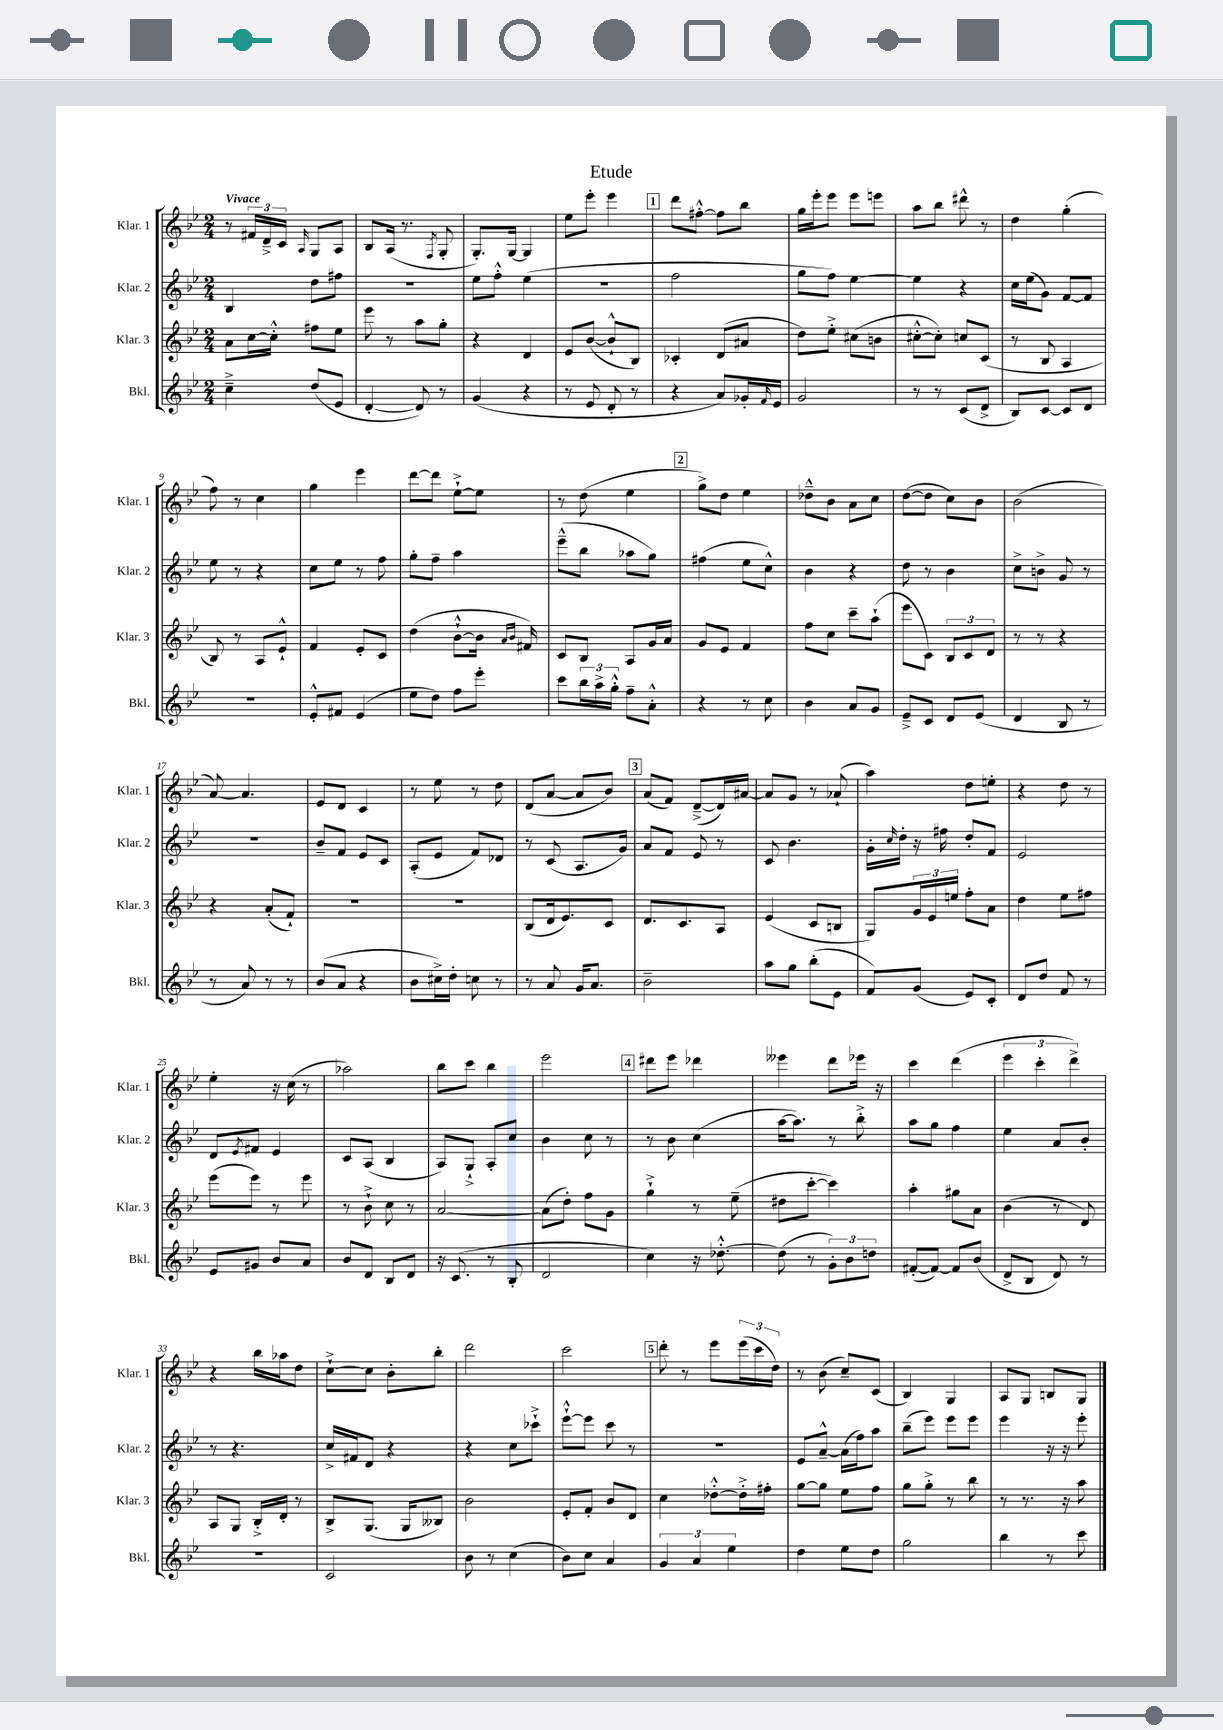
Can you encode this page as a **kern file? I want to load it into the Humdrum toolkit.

**kern	**kern	**kern	**kern
*part4	*part3	*part2	*part1
*staff4	*staff3	*staff2	*staff1
*I"Bkl.	*I"Klar. 3	*I"Klar. 2	*I"Klar. 1
*I'Bkl.	*I'Klar. 3	*I'Klar. 2	*I'Klar. 1
*clefG2	*clefG2	*clefG2	*clefG2
*k[b-e-]	*k[b-e-]	*k[b-e-]	*k[b-e-]
*M2/4	*M2/4	*M2/4	*M2/4
=1	=1	=1	=1
!	!	!	!LO:TX:a:B:t=Vivace
4cc~^\	8a\L	4B-/	8r
.	[16cc\L	.	24f#X/LL
.	.	.	24d~^/
.	16cc'^^\JJ]	.	.
.	.	.	24c/JJ
.	.	.	16qqA/
(8dd/L	8ff#X\L	8dd\L	8G/L
8e-/J	8ee-\J	8ff#X\J	8A/J
=2	=2	=2	=2
[4d'/	8eee-\	2r	8B-/L
.	8r	.	(16A/Jk
.	.	.	8.r
8d/])	8aa\L	.	.
.	.	.	8qF/
8r	8gg'\J	.	8G'/
=3	=3	=3	=3
(4g/	4r	8ee-\L	8.G'/L)
.	.	8ff'^^\J	.
.	.	.	[16G/Jk
4r	4d/	(4ee-\	4G/]
=4	=4	=4	=4
8r	8e-/L	2r	8ee-\L
8e-/	([8b-/J	.	8eee-'\J
8d'/	8b-`^^/L]	.	4eee-\
8r	8B-/J)	.	.
!!LO:REH:place=s1:t=1
=5	=5	=5	=5
4r	4c-X'/	2ff\	8ddd\L
.	.	.	[8ff#X'^^\J
8a/L)	(8d/L	.	8ff#\L]
16g-X'/L	8a#X/J	.	8bb-\J
16qqf/	.	.	.
16e-/JJ	.	.	.
=6	=6	=6	=6
2g/	8dd\L)	8gg\L	16gg\LL
.	.	.	16eee-'\J
.	8ee-'^\J	8ff\J)	8eee-\J
.	(8cc#X\L	[4ee-\	8eee-\L
.	8bn\J	.	8eeen\J
=7	=7	=7	=7
8r	[8cc#X'^^\L	4ee-\]	8aa\L
8r	8cc#'\J])	.	8bb-\J
(8c/L	8ccn/L	4r	8ddd#X^^\
8d^/J	(8c/J	.	8r
=8	=8	=8	=8
8B-/L)	8r	16cc\LL	4dd\
.	.	(16ee-\J	.
[8c/J	8B-/	8g\J)	.
8c/L]	4A/	[8f/L	(4gg'\
8d/J	.	8f/J]	.
!!LO:LB:g=z
=9	=9	=9	=9
2r	8B-/)	8ee-\	8ff\)
.	8r	8r	8r
.	8A/L	4r	4cc\
.	8e-`^^/J	.	.
=10	=10	=10	=10
8e-'^^/L	4f/	8cc\L	4gg\
8f#X/J	.	8ee-\J	.
(4e-/	8e-'/L	8r	4eee-\
.	8c/J	8ff\	.
=11	=11	=11	=11
8ee-\L	(4dd\	8gg'\L	[8ddd\L
8dd\J)	.	8ff~\J	8ddd\J]
8ff\L	[8b-`^^\L	4aa\	[8ee-`^\L
8eee-'\J	16b-\Jk]	.	8ee-\J]
.	16qqa/LL	.	.
.	16qqb-/JJ	.	.
.	16f#X/)	.	.
=12	=12	=12	=12
8ccc\L	8c/L	(8eee-~^^\L	8r
24bb-\L	8B-/J	8bb-\J	(8dd\
24aa^\	.	.	.
24gg'^^\JJ	.	.	.
8ff~\L	8A/L	8aa-X\L	4ee-\
8a'^^\J	16g/L	8gg\J)	.
.	16a/JJ	.	.
!!LO:REH:place=s1:t=2
=13	=13	=13	=13
4r	8g/L	(4ff#X\	8gg^\L)
.	8e-/J	.	8dd\J
8r	4f/	8ee-\L	4ee-\
8cc\	.	8cc^^\J)	.
=14	=14	=14	=14
4b-\	8ff\L	4b-\	8dd-X~^^\L
.	8cc\J	.	8b-\J
8a/L	8ccc~\L	4r	8a\L
8g/J	(8aa`\J	.	8cc\J
=15	=15	=15	=15
8e-~^/L	8eee-\L	8dd\	([8dd\L
8c/J	8c\J)	8r	8dd\J]
8d/L	12B-/L	4b-\	8cc\L)
.	12c/	.	.
(8e-/J	.	.	8b-\J
.	12d/J	.	.
=16	=16	=16	=16
4d/	8r	8cc^\L	(2b-\
.	8r	8bn^\J	.
8B-/	4r	8g/	.
8r	.	8r	.
!!LO:LB:g=z
=17	=17	=17	=17
8r	4r	2r	[8a/)
8a/)	.	.	4.a/]
8r	(8a'/L	.	.
8r	8f`/J)	.	.
=18	=18	=18	=18
(8b-/L	2r	8b-~/L	8e-/L
8a/J	.	8f/J	8d/J
4r	.	8e-/L	4c/
.	.	8c/J	.
=19	=19	=19	=19
8b-\L	2r	(8A'/L	8r
16cc#X^\L)	.	8e-/J	8ee-\
16dd'\JJ	.	.	.
8ccn\	.	8f/L)	8r
8r	.	8d-X/J	8dd\
=20	=20	=20	=20
8r	(8B-/L	8r	(8d/L
8a/	16d/k	(8c/	[8a/J
.	8.e-/)	.	.
16g/KL	.	8.A/L	8a/L]
8.a/J	.	.	.
.	8c/J	.	8b-/J)
.	.	16g/Jk)	.
!!LO:REH:place=s1:t=3
=21	=21	=21	=21
2b-~\	8.d/L	8a/L	(8a/L
.	.	8f/J	8f/J)
.	8.c/	.	.
.	.	8e-/	([8d~^/L
.	8A/J	8r	16d/L])
.	.	.	[16a#X/JJ
=22	=22	=22	=22
8aa\L	(4e-/	8c/	8a#/L]
8gg\J	.	4.b-\	8g/J
(8bb-'\L	8c/L	.	8r
8e-\J	8Bn/J	.	(8a-X`/
=23	=23	=23	=23
8f/L)	8G/L)	16g'\LL	4aa\)
.	.	16qqcc/	.
.	.	16dd'\JJ	.
(8g/J	24g/L	16r	.
.	24e-/	.	.
.	.	16ff#X\	.
.	24een/JJ	.	.
8e-/L)	8ff'\L	8dd'/L	8dd\L
8c'/J	8a\J	8f/J	8een'\J
=24	=24	=24	=24
8d/L	4dd\	2e-/	4r
8dd/J	.	.	.
8f/	8ee-\L	.	8dd\
8r	8ff#X\J	.	8r
!!LO:LB:g=z
=25	=25	=25	=25
8e-/L	(8eee-\L	8d/L	4ee-'\
.	.	8qe-/	.
8g#X/J	8eee-\J)	8f#X/J	.
8b-/L	8r	4e-/	16r
.	.	.	(16cc\
8a/J	8eee-\	.	8r
=26	=26	=26	=26
8b-/L	8r	8c/L	2aa-X\)
8d/J	8b-`^\	(8A/J	.
8B-/L	8cc\	4B-/	.
8d/J	8r	.	.
=27	=27	=27	=27
16r	[2a/	8A/L)	8bb-\L
(8.c/	.	.	.
.	.	8G`^/J	8ccc\J
8r	.	8A'/L	4bb-\
8B-'/	.	8cc/J	.
=28	=28	=28	=28
2d/	(8a\L]	4b-\	2eee-\
.	8dd'\J)	.	.
.	8ff\L	8cc\	.
.	8g\J	8r	.
!!LO:REH:place=s1:t=4
=29	=29	=29	=29
4cc\)	4gg`^\	8r	8ddd#X\L
.	.	8b-\	8eee-\J
16r	8r	(4cc\	4ddd-X\
[8.dd-X'^^\	.	.	.
.	(8ee-~\	.	.
=30	=30	=30	=30
(8dd-\]	8dd#X\L	[16aa\KL	4eee--X\
.	.	8.aa\J])	.
8r	[8ccc'\J	.	.
12g'\L)	4ccc\])	8r	8ddd\L
12b-\	.	.	.
.	.	8bb-'^\	16eee-X\Jk
12ddn\J	.	.	.
.	.	.	16r
=31	=31	=31	=31
([8f#X'/L	4aa'\	8aa\L	4ccc\
8f#/J_)	.	8gg\J	.
8f#/L]	8gg#X\L	4ff\	(4ddd\
(8b-/J	8a\J	.	.
=32	=32	=32	=32
8d^/L	(4b-\	4ee-\	6eee-\
8B-/J	.	.	.
.	.	.	6ccc'\
8d/)	8r	8a/L	.
.	.	.	6ddd^\)
8r	8d/)	8b-'/J	.
!!LO:LB:g=z
=33	=33	=33	=33
2r	8A/L	8r	4r
.	8G/J	4.r	.
.	16B-'^/LL	.	16bb-\LL
.	16d'/JJ	.	16aa-X\J
.	8r	.	8dd\J
=34	=34	=34	=34
2c/	8B-^/L	16cc^/LL	[8cc`^\L
.	.	16f#X/J	.
.	(8.G/J	8d/J	8cc\J]
.	.	4r	8b-'\L
.	16G/KL	.	.
.	8B--X/J)	.	8bb-'\J
=35	=35	=35	=35
8b-\	2b-\	4r	2ddd\
8r	.	.	.
(4cc\	.	8cc\L	.
.	.	8ccc-X`^\J	.
=36	=36	=36	=36
8b-\L)	8e-'/L	[8eee-`^^\L	2ccc\
8cc\J	8f'/J	8eee-\J]	.
4a/	8b-/L	8ccc\	.
.	8d/J	8r	.
!!LO:REH:place=s1:t=5
=37	=37	=37	=37
6g/	4cc\	2r	8ddd'\
.	.	.	8r
6a/	.	.	.
.	[8dd-X'^^\L	.	8eee-\L
6ee-\	.	.	.
.	16dd-'^\L]	.	(24eee-\L
.	.	.	24ccc\
.	16ff#X'\JJ	.	.
.	.	.	24dd\JJ)
=38	=38	=38	=38
4dd\	[8gg\L	8e-/L	8r
.	8gg\J]	[8a~^^/J	(8b-\
8ee-\L	8ee-\L	(16a\LL]	8cc~/L)
.	.	16ff\J)	.
8dd\J	8ff\J	8aa\J	(8c/J
=39	=39	=39	=39
2gg\	8gg\L	(8bb-~\L	4B-/)
.	8gg'^\J	8eee-\J)	.
.	8r	8eee-\L	4G/
.	8bb-\	8eee-\J	.
=40	=40	=40	=40
4bb-\	8r	4eee-\	8A/L
.	8.r	.	8G/J
8r	.	16r	8Bn/L
.	16r	16r	.
8ccc\	8aa\	8eee-'\	8G/J
==	==	==	==
*-	*-	*-	*-
